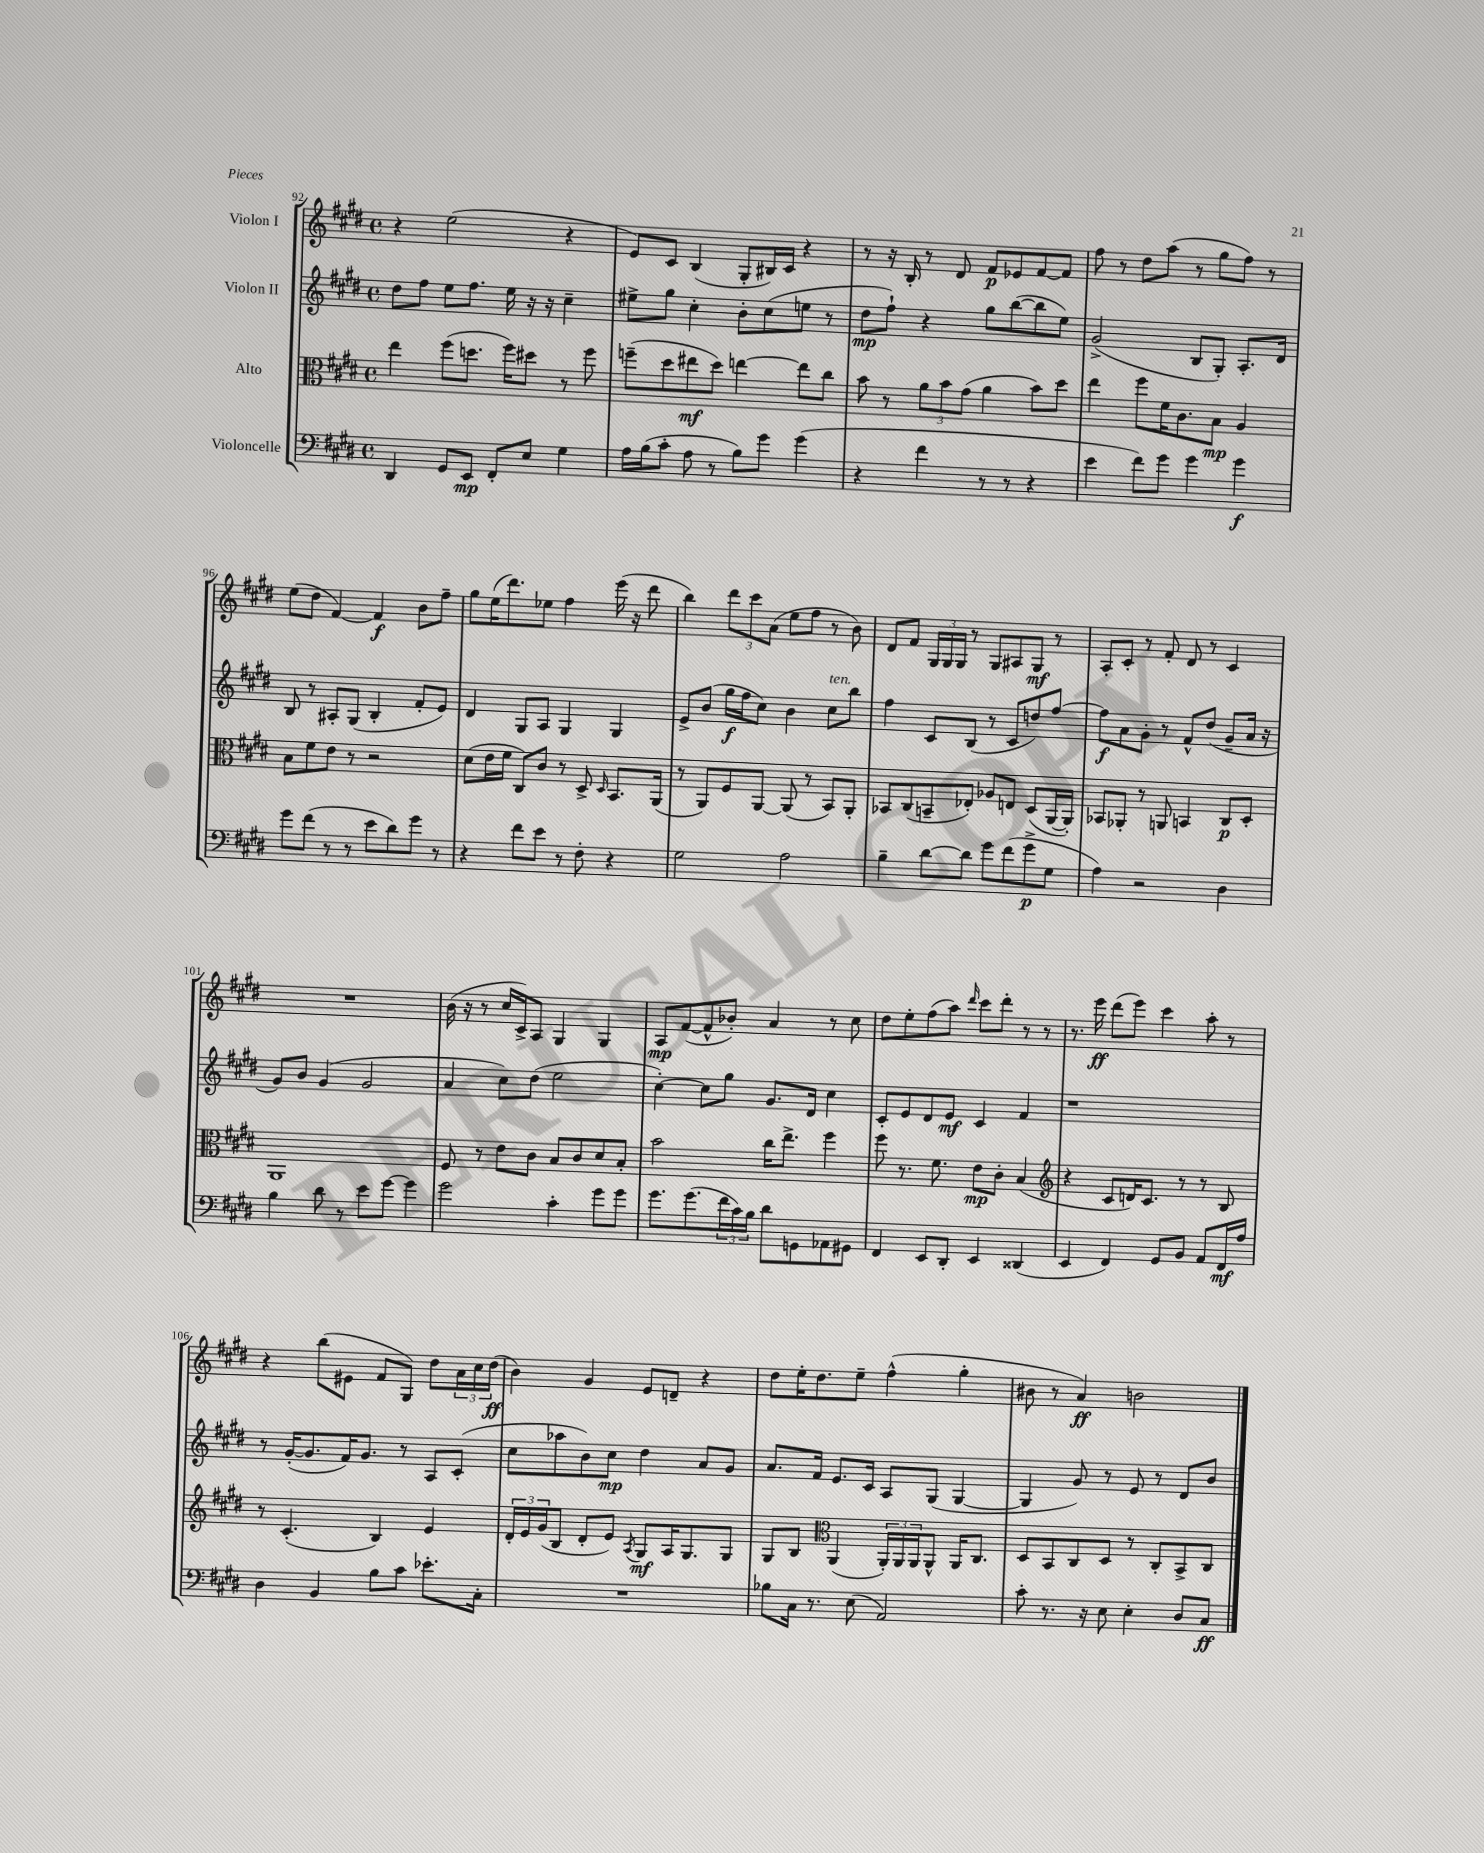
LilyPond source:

<<
\new StaffGroup <<
\new Staff = "s0" \with { instrumentName = "Violon I" } {
    \clef treble \key e \major \defaultTimeSignature \time 4/4
    r4 e''2( r4 |
    e'8) cis'8 b4( gis8-. bis16) cis'16 r4 |
    r8 r16 b16-. r8 dis'8 fis'8\p ees'8 fis'8~ fis'8 |
    fis''8 r8 dis''8 a''8( r8 gis''8 fis''8) r8 |
    e''8( dis''8 fis'4~) fis'4\f b'8 fis''8-- |
    gis''8 e''16( dis'''8.) ees''8 fis''4 e'''16( r16 dis'''8 |
    b''4) \tuplet 3/2 { dis'''8 cis'''8 a'8( } e''8 fis''8 r8 b'8) |
    dis'8 fis'8 \tuplet 3/2 { gis16 gis16 gis16 } r8 gis8 ais8 gis8\mf r8 |
    a8-. cis'8-. r8 fis'8-. dis'8 r8 cis'4 |
    R1 |
    b'16( r16 r8 cis''16 cis'16->) a8 gis4 gis4 |
    a8\mp fis'8~( fis'8-^ bes'8-.) a'4 r8 cis''8 |
    dis''8 e''8-. fis''8( a''8) \grace { dis'''16 } cis'''8 dis'''8-. r8 r8 |
    r8. e'''16\ff dis'''8( e'''8) cis'''4 a''8-. r8 |
    r4 b''8( eis'8 fis'8 gis8) dis''8 \tuplet 3/2 { a'16 cis''16 dis''16\ff( } |
    b'4) gis'4 e'8 d'8-- r4 |
    dis''8 e''16-. dis''8. e''8-- fis''4-^( gis''4-. |
    bis'8 r8 a'4\ff) b'2 \bar "|." |
}
\new Staff = "s1" \with { instrumentName = "Violon II" } {
    \clef treble \key e \major \defaultTimeSignature \time 4/4
    dis''8 fis''8 e''8 fis''8. e''16 r16 r16 cis''4-- |
    eis''8-> gis''8 cis''4-. b'8-. cis''8( e''8 r8 |
    dis''8\mp fis''8-!) r4 gis''8 b''8~( b''8 e''8) |
    gis'2->( b8 gis8-.) a8.-. dis'16 |
    b8 r8 ais8-. gis8( b4-. fis'8-. e'8) |
    dis'4 gis8 a8 gis4 gis4 |
    e'8-> b'8( gis''16\f fis''16 cis''8) b'4 cis''8^\markup { \italic "ten." } b''8 |
    fis''4 cis'8 b8( r8 cis'8 d''8) fis''8~ |
    fis''8\f a'8 gis'8-. r8 fis'8-^ dis''8( gis'8-- a'16 r16 |
    gis'8) b'8 gis'4( gis'2 |
    a'4 cis''8) dis''8( e''2 |
    cis''4~-.) cis''8 gis''8 gis'8. dis'16 cis''4 |
    cis'8-. e'8 dis'8 e'8\mf cis'4 fis'4 |
    r1 |
    r8 gis'16~-.( gis'8. fis'16) gis'8. r8 a8 cis'8-.( |
    cis''8 aes''8 b'8) cis''8\mp dis''4 a'8 gis'8 |
    a'8. fis'16 e'8. cis'16 a8 gis8( gis4~ |
    gis4 gis'8) r8 e'8 r8 dis'8 b'8 \bar "|." |
}
\new Staff = "s2" \with { instrumentName = "Alto" } {
    \clef alto \key e \major \defaultTimeSignature \time 4/4
    e''4 fis''8( d''8. fis''16) dis''8 r8 fis''8 |
    f''8--( dis''8 eis''8\mf dis''8) e''4~ e''8 cis''8 |
    b'8 r8 \tuplet 3/2 { a'8 b'8 gis'8( } a'4 b'8) dis''8 |
    e''4 fis''8 fis'16 cis'8. b8\mp a4 |
    b8 fis'8 e'8 r8 r2 |
    dis'8( e'16 fis'16 cis8) cis'8 r8 dis8-> \grace { dis16 } b,8. a,16( |
    r8 a,8) fis8 a,8~ a,8( r8 b,8) a,8-. |
    bes,8 cis8( b,8-- ees8-.) aes8 e8 dis8( a,16~ a,16-.) |
    bes,8 aes,8-. r8 a,8 b,4 cis8\p dis8-. |
    a,1 |
    fis8 r8 e'8 cis'8 b8 cis'8 dis'8 b8-. |
    b'2 cis''16 e''8.-> fis''4 |
    fis''8 r8. fis'8. e'8\mp cis'8-. b4( |
    \clef treble r4 cis'8 d'16) cis'8. r8 r8 b8 |
    r8 cis'4.-.( b4) e'4 |
    \tuplet 3/2 { dis'16-. e'16 gis'16( } b8 dis'8-. e'8) \acciaccatura { a8 } gis8\mf a16 gis8. gis8 |
    gis8 b8 \clef alto a,4( \tuplet 3/2 { a,16-.) a,16 a,16 } a,8-^ a,16 cis8. |
    dis8 b,8 cis8 dis8 r8 cis8-. b,8-> cis8 \bar "|." |
}
\new Staff = "s3" \with { instrumentName = "Violoncelle" } {
    \clef bass \key e \major \defaultTimeSignature \time 4/4
    dis,4 gis,8 e,8\mp fis,8-. e8 gis4 |
    a16 b16( cis'8-. a8 r8 b8) gis'8 gis'4( |
    r4 fis'4 r8 r8 r4 |
    e'4 fis'8) gis'8 gis'4 gis'4\f |
    gis'8 fis'8( r8 r8 e'8 dis'8) gis'8 r8 |
    r4 fis'8 e'8 r8 fis8-. r4 |
    gis2 a2 |
    b4-- dis'8~ dis'8 gis'8 fis'8( gis'8->\p gis8 |
    a4) r2 dis4 |
    b4 dis'8 r8 e'8 gis'8~ gis'4 |
    gis'2 cis'4-. gis'8 gis'8 |
    gis'8. gis'8.( \tuplet 3/2 { fis'16 cis'16) b16 } dis'8 g,8 aes,8 gis,8 |
    fis,4 e,8 dis,8-. e,4 disis,4( |
    e,4 fis,4) gis,8 b,8 a,8 fis,16\mf a16 |
    dis4 b,4 b8 cis'8 ees'8.-. cis16-. |
    R1 |
    bes8 cis16 r8. e8( a,2) |
    cis'8-. r8. r16 e8 e4-. dis8 cis8\ff \bar "|." |
}
>>
>>
\layout { \context { \Score currentBarNumber = #92 } }
